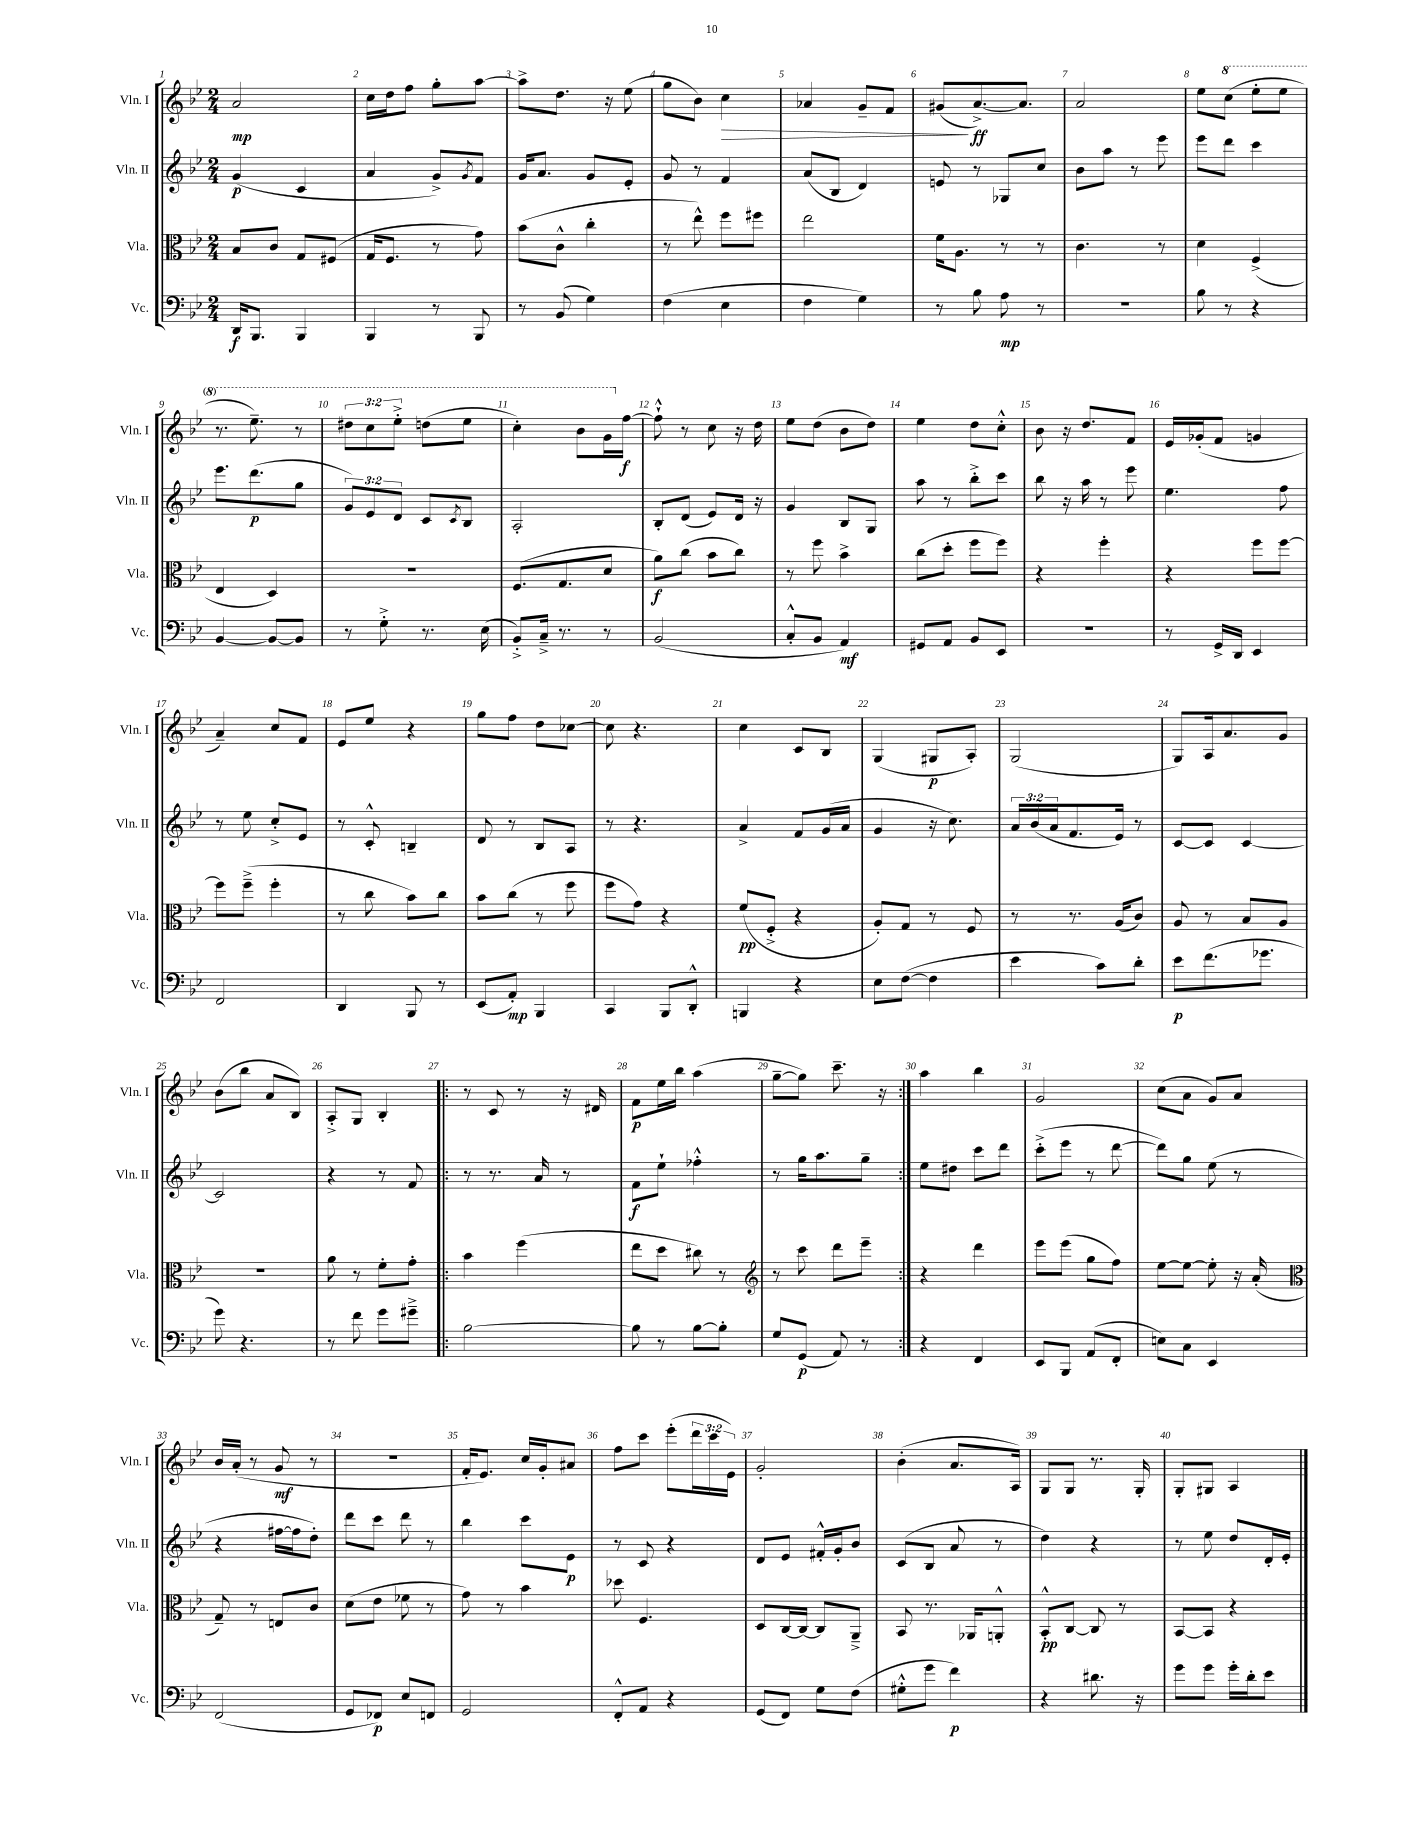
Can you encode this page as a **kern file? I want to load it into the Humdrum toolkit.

**kern	**kern	**kern	**kern
*staff4	*staff3	*staff2	*staff1
*clefF4	*clefC3	*clefG2	*clefG2
*k[b-e-]	*k[b-e-]	*k[b-e-]	*k[b-e-]
*M2/4	*M2/4	*M2/4	*M2/4
16DD	8B-	(4g	2a
8.BBB-	.	.	.
.	8c	.	.
4BBB-	8G	4c	.
.	(8F#	.	.
=	=	=	=
4BBB-	16G	4a	16cc
.	8.F	.	16dd
.	.	.	8ff
8r	8r	8g^)	8gg'
.	.	8qg	.
8BBB-	8g)	8f	[8aa
=	=	=	=
8r	(8b-	16g	8aa^]
.	.	8.a	.
(8BB-	8c^^	.	8.dd
4G)	4cc'	8g	.
.	.	.	16r
.	.	8e-'	(8ee-
=	=	=	=
(4F	8r	8g	8gg
.	8ee-^^)	8r	8b-)
4E-	8ff	4f	4cc
.	8ff#	.	.
=	=	=	=
4F	2ee-	(8a	4a-
.	.	8B-	.
4G)	.	4d)	8g~
.	.	.	8f
=	=	=	=
8r	16f	8e	(8g#
.	8.A	.	.
8B-	.	8r	[8.a^)
8A	8r	8G-	.
.	.	.	8.a]
8r	8r	8cc	.
=	=	=	=
2r	4.c	8b-	2a
.	.	8aa	.
.	.	8r	.
.	8r	8eee-	.
=	=	=	=
8B-	4d	8eee-	8ee-
8r	.	8ddd	(8ccc
4r	(4F^	4ccc	8eee-'
.	.	.	8eee-
=	=	=	=
[4BB-	4E-	8.eee-	8.r
.	.	(8.ddd	8.eee-~)
8BB-_	4D)	.	.
8BB-]	.	8gg	8r
=	=	=	=
8r	2r	12g)	12ddd#
.	.	12e-	12ccc
8G'^	.	.	.
.	.	12d	12eee-'^
8.r	.	8c	(8ddd
.	.	8qc	.
.	.	8B-	8eee-
(16E-	.	.	.
=	=	=	=
8BB-'^)	(8.F	2A'	4ccc')
16C~^	.	.	.
8.r	8.G	.	.
.	.	.	8bb-
8r	8d	.	16gg
.	.	.	[16ff
=	=	=	=
(2BB-	8a)	8B-'	8ff`^^]
.	(8cc	(8d	8r
.	8b-	8e-)	8cc
.	8cc)	16d	16r
.	.	16r	16dd
=	=	=	=
8C'^^	8r	4g	8ee-
8BB-	8ff	.	(8dd
4AA)	4b-^	8B-	8b-
.	.	8G	8dd)
=	=	=	=
8GG#	(8cc	8aa	4ee-
8AA	8dd'	8r	.
8BB-	8ff	8bb-'^	8dd
8EE-	8ff)	8ccc	8cc'^^
=	=	=	=
2r	4r	8bb-	8b-
.	.	16r	16r
.	.	16aa	8.dd
.	4ff'	8r	.
.	.	8eee-	8f
=	=	=	=
8r	4r	4.ee-	16e-
.	.	.	(16g-'
16GG^	.	.	8f
16DD	.	.	.
4EE-	8ff	.	4g
.	[8ff	8ff	.
=	=	=	=
2FF	8ff]	8r	4a~)
.	(8ff~^	8ee-	.
.	4ff'	8cc'^	8cc
.	.	8e-	8f
=	=	=	=
4DD	8r	8r	8e-
.	8cc	8c'^^	8ee-
8BBB-	8b-)	4B~	4r
8r	8cc	.	.
=	=	=	=
(8EE-	8b-	8d	8gg
8AA')	(8cc	8r	8ff
4BBB-	8r	8B-	8dd
.	8ff	8A	[8cc-
=	=	=	=
4CC	8ff	8r	8cc-]
.	8g)	4.r	4.r
8BBB-	4r	.	.
8DD'^^	.	.	.
=	=	=	=
4BBB	(8f	4a^	4cc
.	8F'^	.	.
4r	4r	8f	8c
.	.	(16g	8B-
.	.	16a	.
=	=	=	=
8E-	8A')	4g	(4G
([8F	8G	.	.
4F]	8r	16r	8G#
.	.	8.cc)	.
.	8F	.	8A')
=	=	=	=
4e-	8r	24a	(2G
.	.	(24b-	.
.	.	24a	.
.	8.r	8.f	.
8c)	.	.	.
.	(16A	16e-)	.
8d'	8c)	8r	.
=	=	=	=
8e-	8A	[8c	8G)
(8.f	8r	8c]	16A
.	.	.	8.a
.	8B-	[4c	.
8.g-	.	.	.
.	8A	.	8g
=	=	=	=
8g)	2r	2c]	(8b-
4.r	.	.	8bb-
.	.	.	8a
.	.	.	8B-)
=	=	=	=
8r	8a	4r	8A'^
8f	8r	.	8G
8g	8f'	8r	4B-'
8g#~^	8g'	8f	.
=!|:	=!|:	=!|:	=!|:
[2B-	4b-	8r	8r
.	.	8.r	8c
.	(4ff	.	8r
.	.	16a	.
.	.	8r	16r
.	.	.	16d#
=	=	=	=
8B-]	8ee-	8f	8f
8r	8dd	8ee-`	16ee-
.	.	.	16bb-
[8B-	8cc#)	4ff-'^^	(4aa
8B-']	8r	.	.
=	=	=	=
*	*clefG2	*	*
8G	8r	8r	[8gg~
(8GG	8ccc	16gg	8gg])
.	.	8.aa	.
8AA)	8ddd	.	8.ccc~
8r	8eee-~	8gg~	.
.	.	.	16r
=:|!	=:|!	=:|!	=:|!
4r	4r	8ee-	4aa
.	.	8dd#	.
4FF	4ddd	8ccc	4bb-
.	.	8ddd	.
=	=	=	=
8EE-	8eee-	(8ccc'^	2g
8BBB-	(8eee-	8eee-	.
(8AA	8gg	8r	.
8FF'	8ff)	[8ddd	.
=	=	=	=
8E)	[8ee-	8ddd])	(8cc
8C	8ee-_	8gg	8a
4EE-	8ee-']	(8ee-	8g)
.	16r	8r	8a
.	(16a'	.	.
=	=	=	=
*	*clefC3	*	*
(2FF	8G~)	4r	16b-
.	.	.	(16a'
.	8r	.	8r
.	8E	[16ff#	8g
.	.	16ff#]	.
.	8c	8dd')	8r
=	=	=	=
8GG	(8d	8ddd	2r
8FF-)	8e-	8ccc	.
8E-	8f-	8ddd	.
8FF	8r	8r	.
=	=	=	=
2GG	8g)	4bb-	16f'
.	.	.	8.e-)
.	8r	.	.
.	4b-	8ccc	16cc
.	.	.	16g'
.	.	8e-	8a#
=	=	=	=
8FF'^^	8dd-	8r	8ff
8AA	4.F	8c	8ccc
4r	.	4r	(8eee-'
.	.	.	24ddd
.	.	.	24ccc
.	.	.	24e-)
=	=	=	=
(8GG	8D	8d	2g'
8FF)	[16C	8e-	.
.	16C_	.	.
8G	8C]	16f#'^^	.
.	.	16g'	.
(8F	8AA~^	8b-	.
=	=	=	=
8G#'^^	8BB-	(8c	(4b-'
8g	8.r	8B-	.
4f)	.	8a	8.a
.	16AA-	.	.
.	8AA'^^	8r	.
.	.	.	16A)
=	=	=	=
4r	8BB-'^^	4dd)	8G
.	[8C	.	8G
8.d#	8C]	4r	8.r
.	8r	.	.
16r	.	.	16G'
=	=	=	=
8g	[8BB-	8r	8G'
8g	8BB-]	8ee-	8G#
16g'	4r	8dd	4A
16d'	.	.	.
8e-	.	16d'	.
.	.	16e-'	.
==	==	==	==
*-	*-	*-	*-
